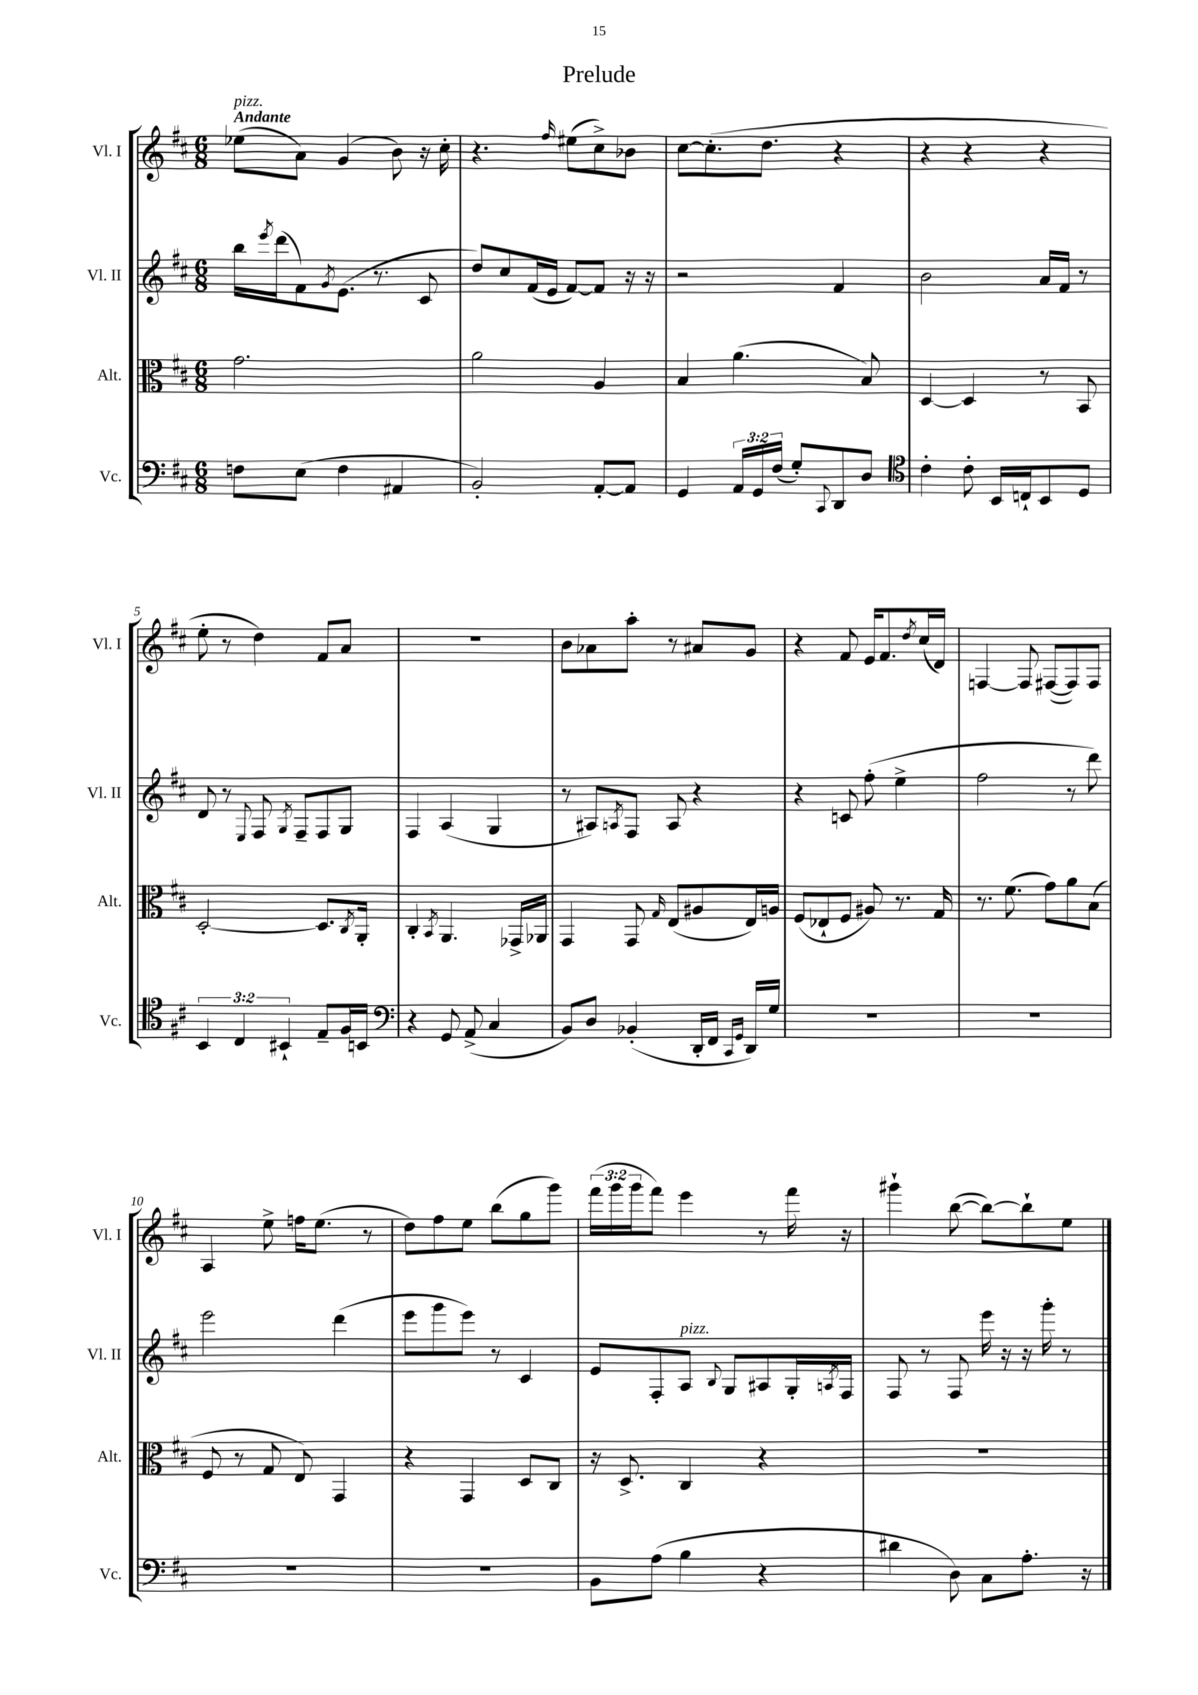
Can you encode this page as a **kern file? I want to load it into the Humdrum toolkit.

**kern	**kern	**kern	**kern
*staff4	*staff3	*staff2	*staff1
*clefF4	*clefC3	*clefG2	*clefG2
*k[f#c#]	*k[f#c#]	*k[f#c#]	*k[f#c#]
*M6/8	*M6/8	*M6/8	*M6/8
8F\L	2.g\	16bb\LL	(8ee-\L
.	.	8qeee/	.
.	.	(16ddd\J	.
(8E\J	.	8f#\)	8a\J)
.	.	8qg/	.
4F\	.	(8.e\J	(4g/
.	.	8.r	.
4AA#/	.	.	8b\)
.	.	8c#/	16r
.	.	.	16cc#'\
=	=	=	=
2BB'/)	2a\	8dd/L)	4.r
.	.	8cc#/	.
.	.	(16f#/L	.
.	.	16e/JJ	.
.	.	.	16qqff#/
.	.	[8f#/L)	(8ee#\L
[8AA'/L	4A/	8f#/]J	8cc#^\)
8AA/]J	.	16r	8b-\J
.	.	16r	.
=	=	=	=
4GG/	4B/	2r	[8cc#\L
.	.	.	(8.cc#'\]
24AA/LL	(4.a\	.	.
24GG/	.	.	.
.	.	.	8.dd\J
(24F#/JJ	.	.	.
8G'/L)	.	.	.
8qqCC#/	.	.	.
8DD/	.	4f#/	4r
8D/J	8B/)	.	.
=	=	=	=
*clefC4	*	*	*
4c#'\	[4D/	2b\	4r
8c#'\	4D/]	.	4r
16BB/LL	.	.	.
16C`/J	.	.	.
8BB/	8r	16a/LL	4r
.	.	16f#/JJ	.
8D/J	8BB/	8r	.
=	=	=	=
6BB/	[2D'/	8d/	8ee'\
.	.	8r	8r
6C#/	.	.	.
.	.	8qqE/	.
.	.	8F#/	4dd\)
6BB#`/	.	.	.
.	.	8qG/	.
.	.	8F#~/L	.
8E~/L	8.D/]L	8F#/	8f#/L
16F#/L	.	8G/J	8a/J
.	8qC#/	.	.
16BB/JJ	16AA'/Jk	.	.
=	=	=	=
*clefF4	*	*	*
4r	4C#'/	4F#/	2.r
.	8qBB/	.	.
8GG/	4.AA/	(4A/	.
(8AA^/	.	.	.
4C#/	.	4G/	.
.	16GG-^/LL	.	.
.	16AA-/JJ	.	.
=	=	=	=
8BB/L)	4GG/	8r	8b\L
8D/J	.	8A#/L)	8a-\
.	.	8qA/	.
(4BB-'/	8GG/	8F#/J	8aa'\J
.	16qqG/	.	.
.	(8E/L	8A/	8r
16DD'/LL	8A#/	4r	8a#/L
16FF#/JJ	.	.	.
16qqCC#/LL	.	.	.
16qqGG/JJ	.	.	.
16DD/LL)	16E/L)	.	8g/J
16G/JJ	16A/JJ	.	.
=	=	=	=
2.r	(8F#/L	4r	4r
.	8E-`/	.	.
.	8F#/J	8c/	8f#/
.	8A#/)	(8ff#'\	16e/LK
.	.	.	8.f#/
.	8.r	4ee^\	.
.	.	.	8qdd/
.	.	.	(16cc#/L
.	16G/	.	16d/JJ)
=	=	=	=
2.r	8.r	2ff#\	[4F/
.	(8.f#\	.	.
.	.	.	8F/]
.	8g\L)	.	([8F#/L
.	8a\	8r	8F#/])
.	(8B\J	8ddd\)	8F#/J
=	=	=	=
2.r	8F#/	2eee\	4A/
.	8r	.	.
.	8G/	.	8ee^\
.	8E/)	.	16ff\LK
.	.	.	(8.ee\J
.	4GG/	(4ddd\	.
.	.	.	8r
=	=	=	=
2.r	4r	8eee\L	8dd\L)
.	.	8ggg\	8ff#\
.	4GG/	8eee\J)	8ee\J
.	.	8r	(8bb\L
.	8D/L	4c#/	8gg\
.	8C#/J	.	8ggg\J)
=	=	=	=
8BB\L	16r	8e/L	(24fff#\LL
.	.	.	24ggg\
.	8.D^/	.	.
.	.	.	24ggg\J
(8A\J	.	8F#'/	8fff#\J)
4B\	4C#/	8A/J	4eee\
.	.	8qqB/	.
.	.	8G/L	.
4r	4r	8A#/	8r
.	.	16G'/L	16fff#\
.	.	8qA/	.
.	.	16F#/JJ	16r
=	=	=	=
4d#\	2.r	8F#/	4ggg#`\
.	.	8r	.
8D\)	.	8F#/	([8bb\
8C#\L	.	16eee\	8bb\_L)
.	.	16r	.
8.A'\J	.	16r	8bb`\]
.	.	16ggg'\	.
.	.	8r	8ee\J
16r	.	.	.
==	==	==	==
*-	*-	*-	*-
